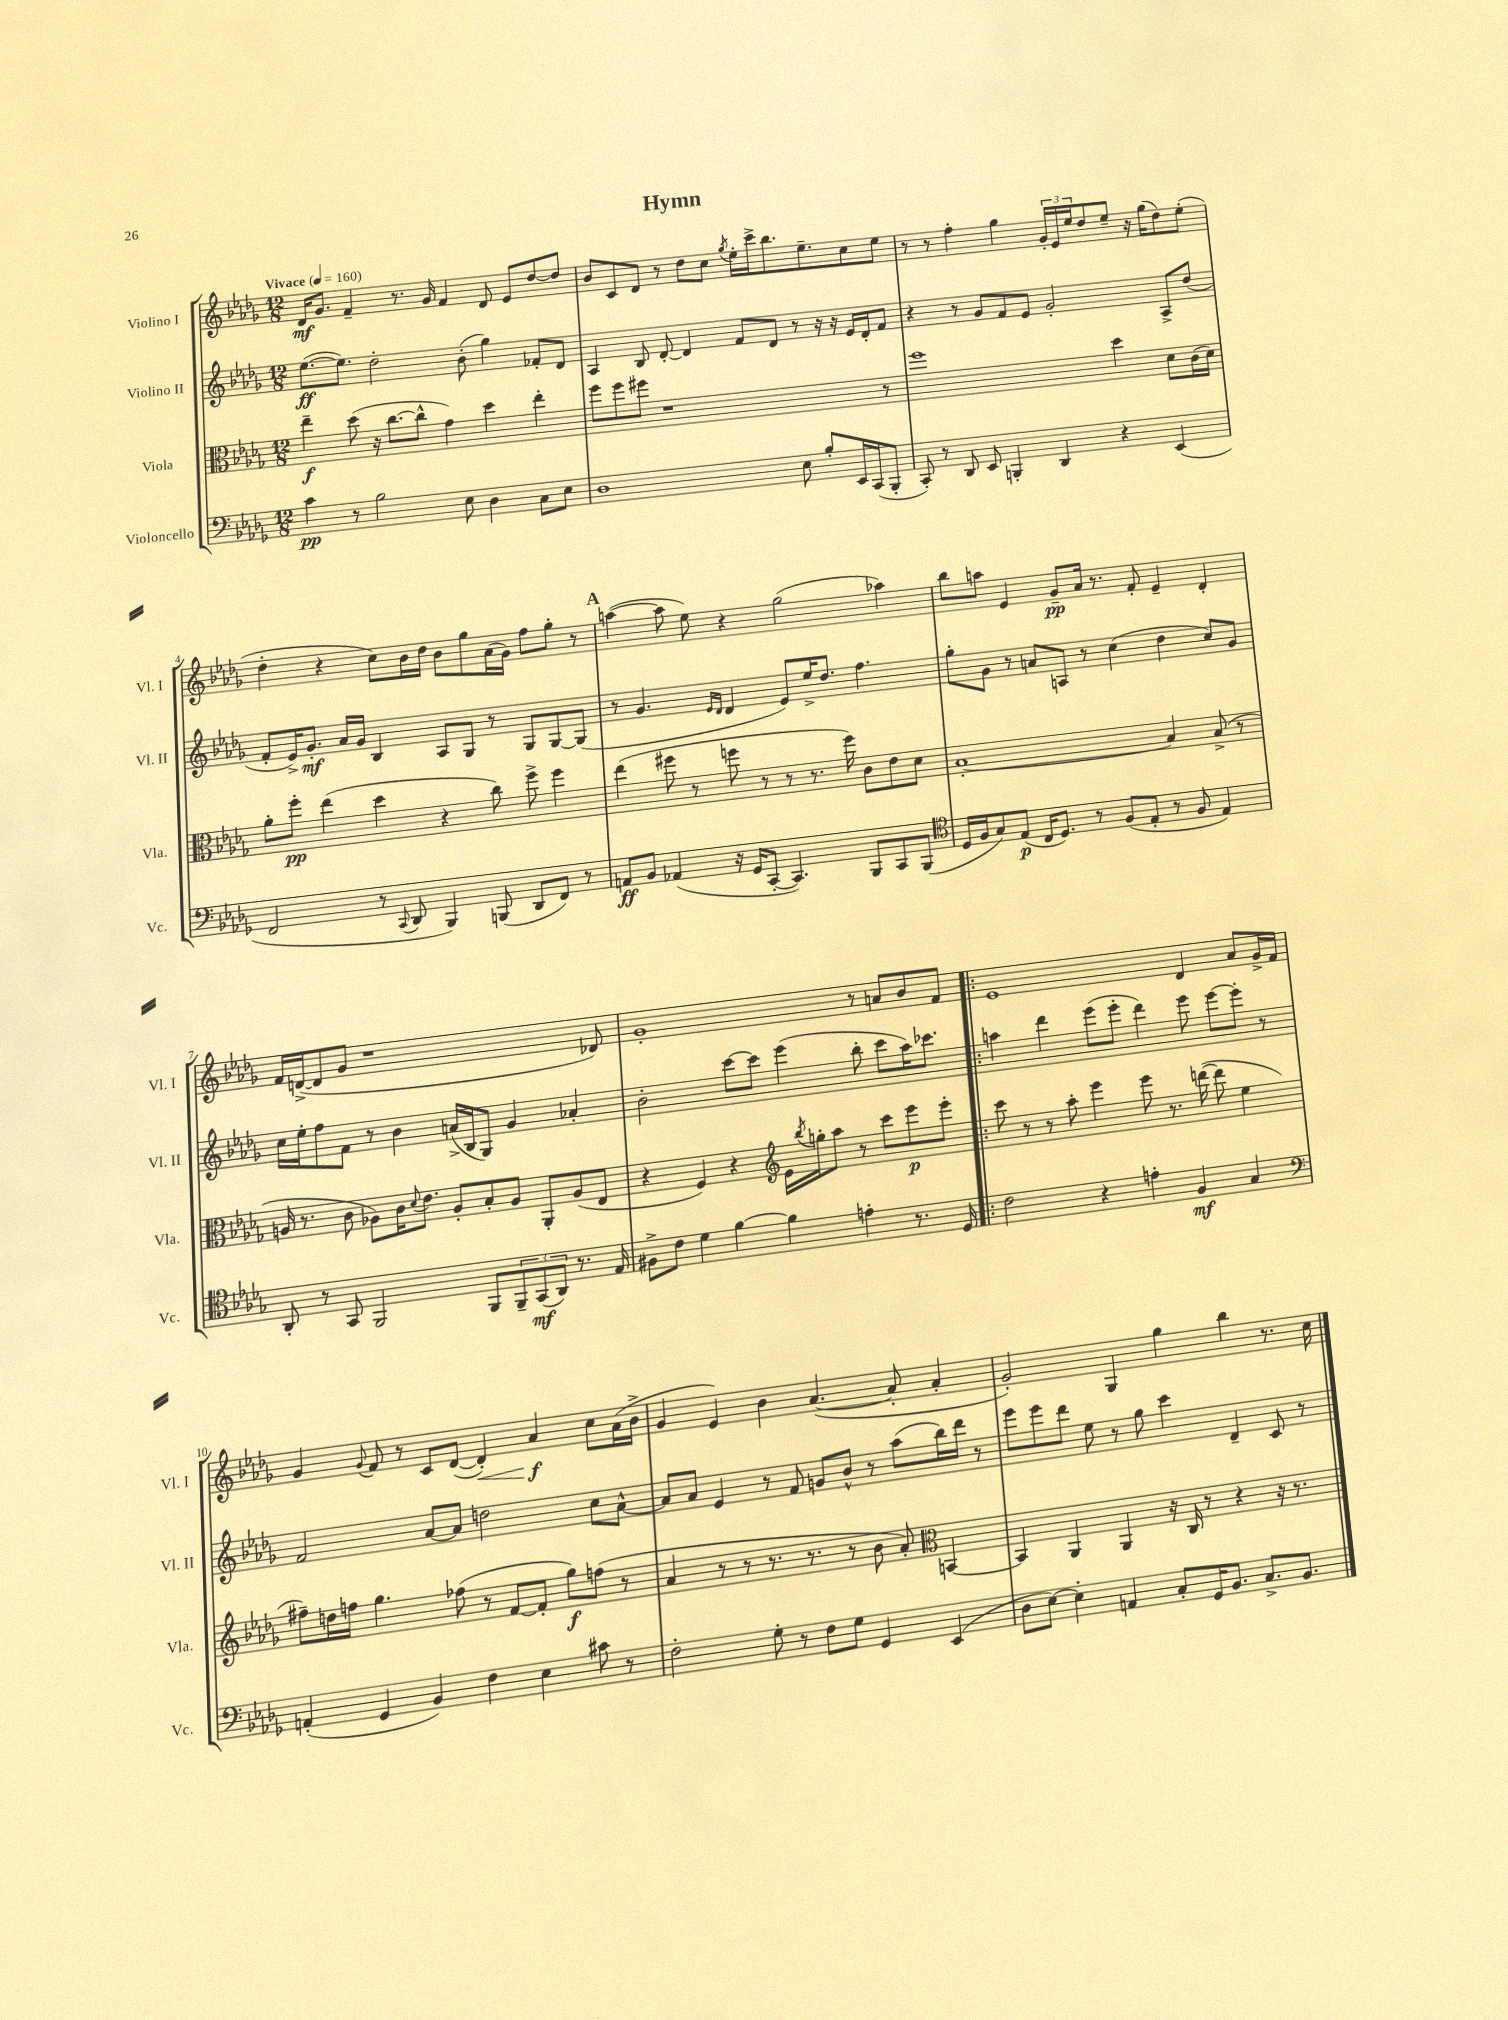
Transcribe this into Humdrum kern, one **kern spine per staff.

**kern	**dynam	**kern	**dynam	**kern	**dynam	**kern	**dynam
*part4	*part4	*part3	*part3	*part2	*part2	*part1	*part1
*staff4	*staff4	*staff3	*staff3	*staff2	*staff2	*staff1	*staff1
*I"Violoncello	*	*I"Viola	*	*I"Violino II	*	*I"Violino I	*
*I'Vc.	*	*I'Vla.	*	*I'Vl. II	*	*I'Vl. I	*
*clefF4	*	*clefC3	*	*clefG2	*	*clefG2	*
*k[b-e-a-d-g-]	*	*k[b-e-a-d-g-]	*	*k[b-e-a-d-g-]	*	*k[b-e-a-d-g-]	*
*M12/8	*	*M12/8	*	*M12/8	*	*M12/8	*
*MM160	*	*MM160	*	*MM160	*	*MM160	*
=1	=1	=1	=1	=1	=1	=1	=1
!	!	!	!	!	!	!LO:TX:a:B:t=Vivace	!
4c\	pp	4ee-~\	f	([8.ee-\L	ff	16d-/KL	mf
.	.	.	.	.	.	8.g-/J	.
.	.	.	.	8.ee-\J])	.	.	.
8r	.	(8dd-\	.	.	.	4f~/	.
2B-\	.	16r	.	2dd-'\	.	.	.
.	.	[8.cc\L	.	.	.	.	.
.	.	.	.	.	.	8.r	.
.	.	8cc^^\J]	.	.	.	.	.
.	.	.	.	.	.	16g-/	.
.	.	4g-\)	.	.	.	4f/	.
8E-\	.	.	.	(8b-'\	.	.	.
4D-\	.	4dd-\	.	4gg-\)	.	8d-/	.
.	.	.	.	.	.	8e-/L	.
8C\L	.	4ee-'\	.	8f-X'/L	.	[8dd-/	.
8E-\J	.	.	.	8d-/J	.	8dd-/J]	.
=2	=2	=2	=2	=2	=2	=2	=2
1D-	.	8ff\L	.	4A-/	.	8b-/L	.
.	.	8ff\	.	.	.	8c/	.
.	.	8ff#X\J	.	8B-/	.	8d-/J	.
.	.	1r	.	[8d-'/	.	8r	.
.	.	.	.	4d-/]	.	8dd-\L	.
.	.	.	.	.	.	8cc\J	.
.	.	.	.	.	.	8qgg-/	.
.	.	.	.	8f/L	.	16ee-'\LL	.
.	.	.	.	.	.	16ccc^\J	.
.	.	.	.	8d-/J	.	8.bb-\	.
8E-\	.	.	.	8r	.	.	.
.	.	.	.	.	.	8.ee-~\	.
8B-'/L	.	.	.	16r	.	.	.
.	.	.	.	16r	.	.	.
16EE-/L	.	.	.	16e-/LL	.	8cc\	.
(16CC/J	.	.	.	16d-'/J	.	.	.
8BBB-'/J	.	8r	.	8f/J	.	8ee-\J	.
=3	=3	=3	=3	=3	=3	=3	=3
8CC'/)	.	1ff	.	4r	.	8r	.
8r	.	.	.	.	.	8r	.
8DD-/	.	.	.	8r	.	4ff'\	.
8EE-/	.	.	.	8g-/L	.	.	.
4BBBn'/	.	.	.	8f/	.	4gg-\	.
.	.	.	.	8e-/J	.	.	.
4DD-/	.	.	.	2g-'/	.	24g-'/LL	.
.	.	.	.	.	.	24e-/	.
.	.	.	.	.	.	24ee-/J	.
.	.	.	.	.	.	8dd-/	.
4r	.	4dd-\	.	.	.	8ee-~/J	.
.	.	.	.	.	.	16r	.
.	.	.	.	.	.	(16gg-\KL	.
(4EE-/	.	8d-\L	.	8A-^/L	.	8dd-\)	.
.	.	(16c\L	.	(8dd-/J	.	(8ee-'\J	.
.	.	16d-\JJ)	.	.	.	.	.
!!LO:LB:g=z
=4	=4	=4	=4	=4	=4	=4	=4
2FF/	.	8a-'\L	.	8f'/L	.	4dd-'\	.
.	.	8ff'\J	pp	16e-^/K)	.	.	.
.	.	.	.	8.g-'/J	mf	.	.
.	.	(4ee-\	.	.	.	4r	.
.	.	.	.	16a-/LL	.	.	.
.	.	.	.	16g-/JJ	.	.	.
8r	.	4dd-\	.	4B-/	.	8cc\L)	.
8qqCC/	.	.	.	.	.	.	.
8DD-/	.	.	.	.	.	16b-\L	.
.	.	.	.	.	.	16dd-\JJ	.
4BBB-/)	.	4r	.	8A-/L	.	8b-\L	.
.	.	.	.	8G-/J	.	8gg-\	.
(8BBBn/	.	8cc\)	.	8r	.	(16a-\L	.
.	.	.	.	.	.	16g-\JJ)	.
8DD-/L	.	8ff^\	.	8G-/L	.	8ff\L	.
8FF/J)	.	4ff\	.	[8G-/	.	8gg-'\J	.
8r	.	.	.	(8G-/J]	.	8r	.
!!LO:REH:place=s1:t=A
=5	=5	=5	=5	=5	=5	=5	=5
8AAn/L	ff	(4ee-\	.	8r	.	([4aan\	.
8BB-/J	.	.	.	4.g-/	.	.	.
(4AA-X/	.	8ff#X\	.	.	.	8aa\]	.
.	.	8r	.	.	.	8ee-\)	.
.	.	.	.	16qqe-/LL	.	.	.
.	.	.	.	16qqd-/JJ	.	.	.
16r	.	8ffn\	.	4d-/	.	4r	.
16GG-/KL	.	.	.	.	.	.	.
[8CC'/J	.	8r	.	.	.	.	.
4.CC/])	.	8r	.	8e-/L)	.	(2gg-\	.
.	.	8.r	.	16ee-^/K	.	.	.
.	.	.	.	8.dd-/J	.	.	.
.	.	16ff\)	.	.	.	.	.
8BBB-/L	.	8c\L	.	4.ff\	.	.	.
8CC/	.	8e-\	.	.	.	4aa-X\)	.
(8BBB-/J	.	8d-\J	.	.	.	.	.
=6	=6	=6	=6	=6	=6	=6	=6
*clefC4	*	*	*	*	*	*	*
16D-/LL	.	[1B-'	.	8gg-'\L	.	8bb-\L	.
16F/J	.	.	.	.	.	.	.
8G-/)	.	.	.	8g-\J	.	8aan\J	.
(8E-/J	p	.	.	8r	.	4e-/	.
16C/KL	.	.	.	8an/L	.	.	.
8.D-/J)	.	.	.	.	.	.	.
.	.	.	.	8An/J	.	8g-~/L	pp
8r	.	.	.	8r	.	16a-/Jk	.
.	.	.	.	.	.	8.r	.
(8F/L	.	.	.	(4cc\	.	.	.
8E-'/J	.	.	.	.	.	8f'/	.
8r	.	4B-/]	.	4dd-\	.	4e-~/	.
8F/	.	.	.	.	.	.	.
4E-/)	.	(8B-^/	.	8cc/L)	.	4d-'/	.
.	.	8r	.	8g-/J	.	.	.
!!LO:LB:g=z
=7	=7	=7	=7	=7	=7	=7	=7
8AA-'/	.	16An/	.	16cc\LL	.	16f/LL	.
.	.	8.r	.	16ee-'\J	.	([16dn^/J	.
8r	.	.	.	8ff\	.	8d/]	.
8GG-/	.	8c\	.	8f\J	.	8g-/J	.
2FF/	.	8A-X\L)	.	8r	.	1r	.
.	.	16c\K	.	4b-\	.	.	.
.	.	8qqd-/	.	.	.	.	.
.	.	8.e-\J	.	.	.	.	.
.	.	8A-'/L	.	(16an^/LL	.	.	.
.	.	.	.	16B-/J	.	.	.
8FF/L	.	8B-'/	.	8G-/J)	.	.	.
12FF~/	.	8A-/J	.	4g-/	.	.	.
(12GG-/	mf	.	.	.	.	.	.
.	.	8AA-'/L	.	.	.	.	.
12AA-/J)	.	.	.	.	.	.	.
8.r	.	(8A-/	.	4a-X'/	.	.	.
.	.	8E-/J	.	.	.	8d-X/)	.
16E-/	.	.	.	.	.	.	.
=8	=8	=8	=8	=8	=8	=8	=8
8F#X^\L	.	4r	.	2b-'\	.	1g-'	.
8c\J	.	.	.	.	.	.	.
4d-\	.	4F/)	.	.	.	.	.
[4f\	.	4r	.	[8ccc\L	.	.	.
.	.	.	.	8ccc\J]	.	.	.
*	*	*clefG2	*	*	*	*	*
4f\]	.	16e-\LL	.	(4eee-\	.	.	.
.	.	8qbb-/	.	.	.	.	.
.	.	16ggn'\J	.	.	.	.	.
.	.	8aa-\J	.	.	.	.	.
4en'\	.	8r	.	8bb-'\	.	8r	.
.	.	8ccc\L	.	8ccc\L	.	8an/L	.
8.r	.	8eee-\	p	16aa-\K)	.	8b-/	.
.	.	.	.	8.ccc-X\J	.	.	.
.	.	8eee-'\J	.	.	.	8f/J	.
16D-/	.	.	.	.	.	.	.
=9!|:	=9!|:	=9!|:	=9!|:	=9!|:	=9!|:	=9!|:	=9!|:
2c\	.	8ccc\	.	4aan\	.	1e-	.
.	.	8r	.	.	.	.	.
.	.	8r	.	4ddd-\	.	.	.
.	.	8aa-'\	.	.	.	.	.
4r	.	4eee-\	.	(8eee-\L	.	.	.
.	.	.	.	8eee-'\J	.	.	.
4en'\	.	8eee-\	.	4ddd-\)	.	.	.
.	.	8.r	.	.	.	.	.
4F/	mf	.	.	8eee-\	.	4d-/	.
.	.	([16dddn\	.	.	.	.	.
.	.	8ddd\]	.	[8eee-\L	.	.	.
4G-/	.	4ee-\	.	8eee-'\J]	.	8a-/L	.
.	.	.	.	8r	.	16g-^/L	.
.	.	.	.	.	.	16f/JJ	.
!!LO:LB:g=z
=10	=10	=10	=10	=10	=10	=10	=10
*clefF4	*	*	*	*	*	*	*
(4AAn'/	.	8ff#X~\L)	.	2f/	.	4g-/	.
.	.	16ddn\L	.	.	.	.	.
.	.	16ffn\JJ	.	.	.	.	.
.	.	.	.	.	.	8qqg-/	.
4GG-/	.	4.gg-\	.	.	.	8f/	.
.	.	.	.	.	.	8r	.
4BB-/)	.	.	.	[8a-/L	.	8c/L	.
.	.	(8ff-X\	.	8a-/J]	.	([8d-/J	.
!	!	!	!	!	!	!	!LO:HP:b
4F\	.	8r	.	2ddn\	.	4d-'/])	<
.	.	[8f/L	.	.	.	.	.
4E-\	.	8f'/J]	.	.	.	4a-/	f
.	.	8gg-\L)	f	.	.	.	.
8c#X\	.	(8ffn\J	.	8cc\L	.	8cc\L	[
8r	.	8r	.	[8a-^^\J	.	(16a-\L	.
.	.	.	.	.	.	16b-^\JJ	.
=11	=11	=11	=11	=11	=11	=11	=11
2F'\	.	4a-/	.	8a-/L]	.	4g-/	.
.	.	.	.	8a-/J	.	.	.
.	.	8r	.	4e-/	.	4e-/)	.
.	.	8r	.	.	.	.	.
8G-'\	.	8.r	.	8r	.	4b-\	.
8r	.	.	.	8f/	.	.	.
.	.	8.r	.	.	.	.	.
8F\L	.	.	.	8gn/L	.	([4.a-/	.
8G-\J	.	8r	.	8b-^^/J	.	.	.
4GG-/	.	8b-\	.	8r	.	.	.
.	.	8a-'/)	.	(8aa-\L	.	8a-'/]	.
*	*	*clefC3	*	*	*	*	*
(4EE-/	.	[4BBn/	.	16bb-\L)	.	4a-'/	.
.	.	.	.	16ddd-\JJ	.	.	.
.	.	.	.	8r	.	.	.
=12	=12	=12	=12	=12	=12	=12	=12
8D-\L	.	4BB/]	.	8eee-\L	.	2g-'/)	.
[8E-\J)	.	.	.	8eee-\	.	.	.
4E-'\]	.	4AA-/	.	8ddd-\J	.	.	.
.	.	.	.	8ee-\	.	.	.
4AAn/	.	4AA-/	.	8r	.	4G-/	.
.	.	.	.	8gg-\	.	.	.
8C'/L	.	16r	.	4ccc\	.	4gg-\	.
.	.	16C/	.	.	.	.	.
16GG-/K	.	8r	.	.	.	.	.
8.BB-/J	.	.	.	.	.	.	.
.	.	4r	.	4d-~/	.	4bb-\	.
8.C^/L	.	.	.	.	.	.	.
.	.	16r	.	8c/	.	8.r	.
8.BB-/J	.	8.r	.	.	.	.	.
.	.	.	.	8r	.	.	.
.	.	.	.	.	.	16cc\	.
==	==	==	==	==	==	==	==
*-	*-	*-	*-	*-	*-	*-	*-
